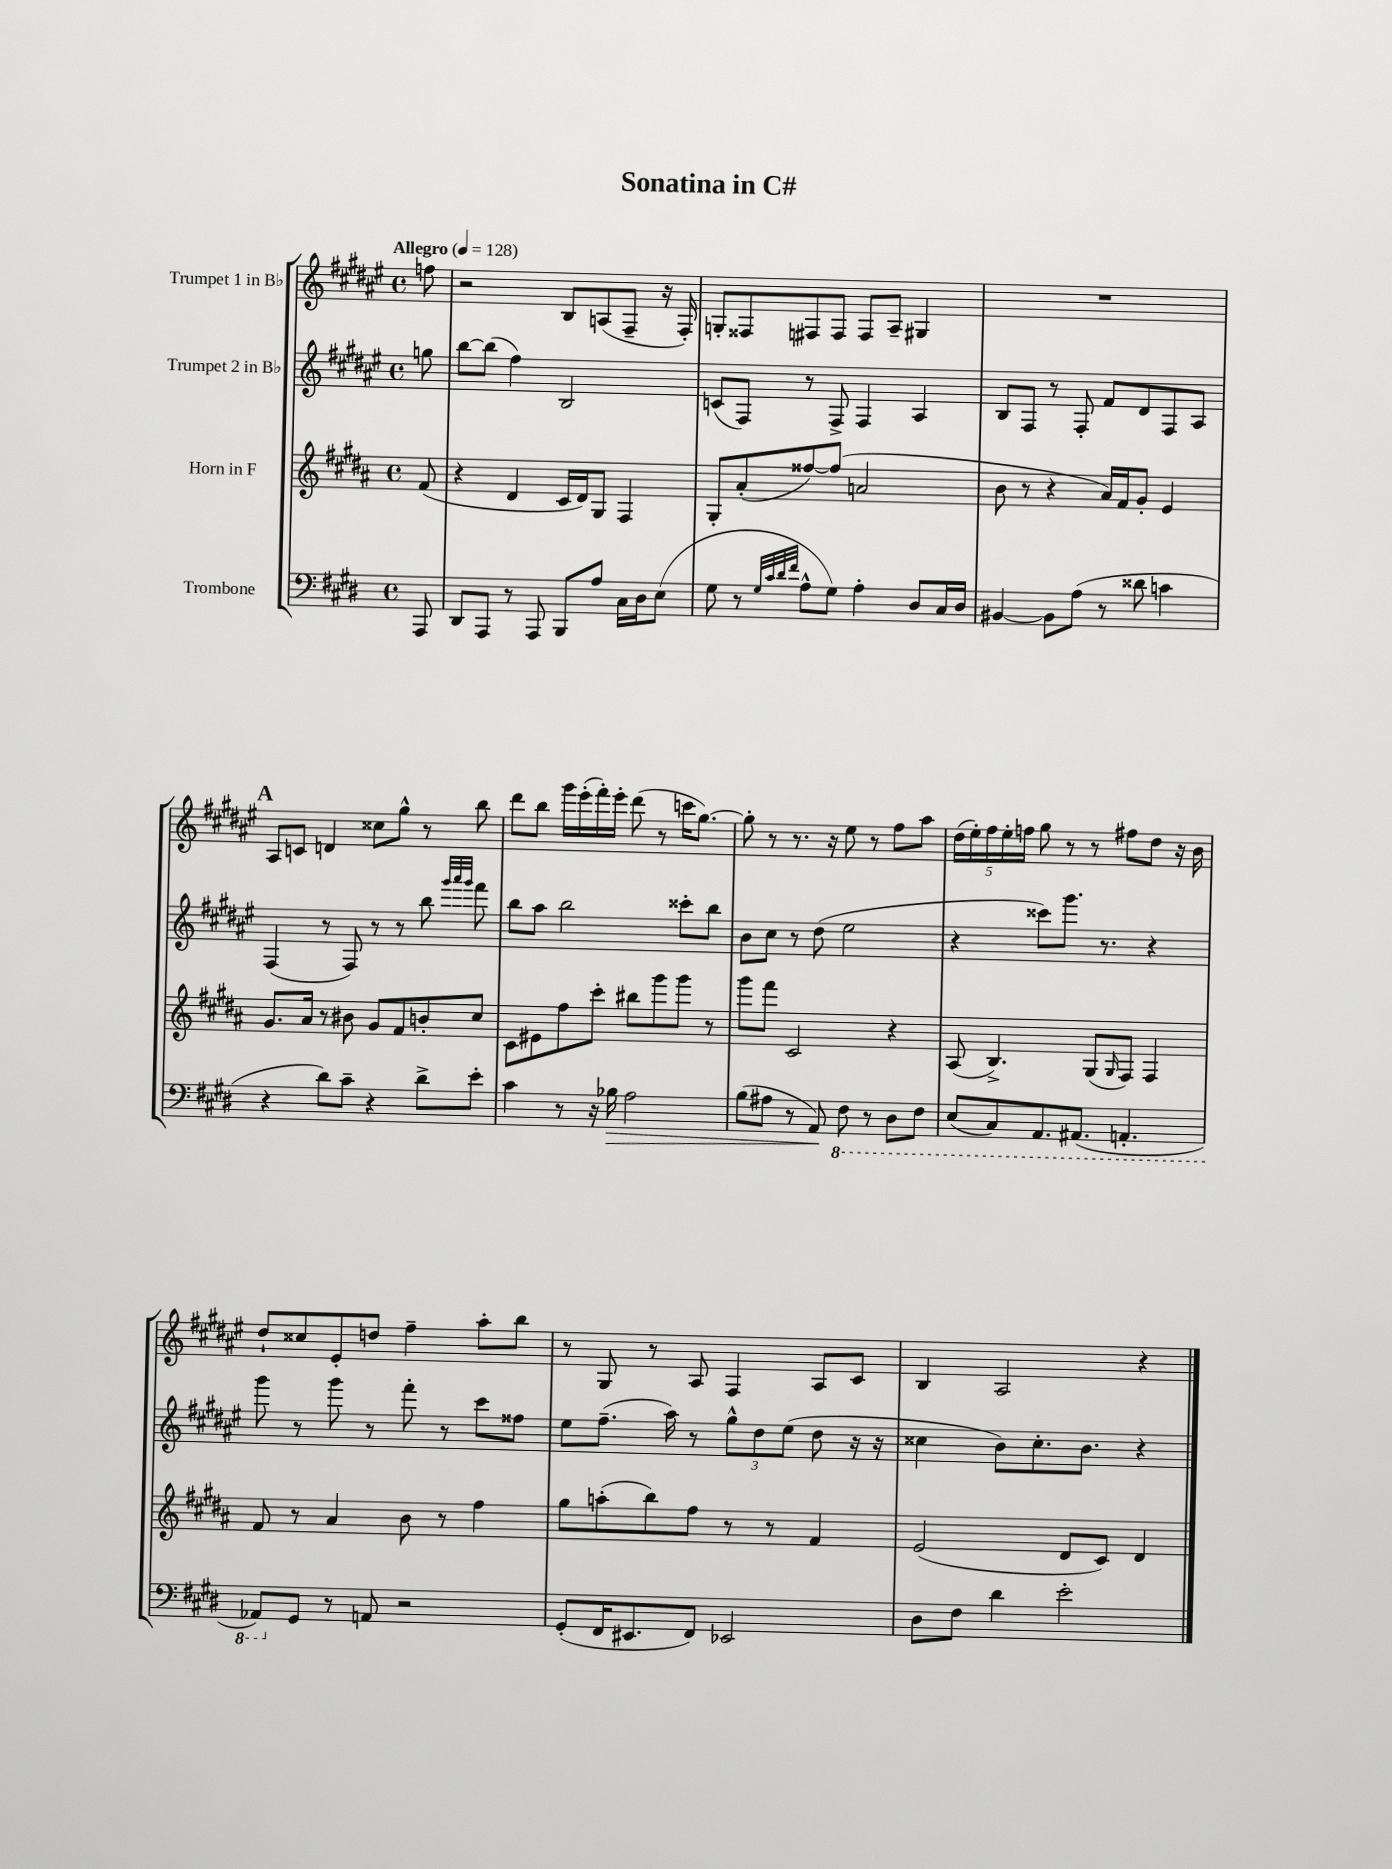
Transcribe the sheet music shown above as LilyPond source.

\header { title = "Sonatina in C#" }
<<
\new StaffGroup <<
\new Staff = "s0" \with { instrumentName = "Trumpet 1 in Bb" } {
    \clef treble \key fis \major \defaultTimeSignature \time 4/4 \partial 8 \tempo "Allegro" 4 = 128
    f''8 |
    r2 b8 a8( fis8-- r16 fis16-.) |
    g8-. fisis8 fis8 fis8 fis8 ais8-- gis4 |
    R1 |
    \mark \markup { \bold "A" } ais8 c'8 d'4 cisis''8 gis''8-^ r8 b''8 |
    dis'''8 b''8 gis'''16 eis'''16-.( fis'''16-.) eis'''16-. dis'''8( r8 c'''16 gis''8.~) |
    gis''8-. r8 r8. r16 eis''8 r8 fis''8 ais''8 |
    \tuplet 5/4 { dis''16( eis''16-.) fis''16 eis''16-. f''16 } gis''8 r8 r8 fis''8 dis''8 r16 b'16 |
    dis''8-! cisis''8 eis'8-. d''8 fis''4-- ais''8-. b''8 |
    r8 gis8 r8 ais8 fis4 ais8 cis'8 |
    b4 ais2 r4 \bar "|." |
}
\new Staff = "s1" \with { instrumentName = "Trumpet 2 in Bb" } {
    \clef treble \key fis \major \defaultTimeSignature \time 4/4 \partial 8
    g''8 |
    b''8~ b''8( fis''4) b2 |
    c'8( fis8) r8 fis8-> fis4 ais4 |
    b8 fis8 r8 fis8-. fis'8 dis'8 fis8 ais8 |
    \mark \markup { \bold "A" } fis4( r8 fis8) r8 r8 b''8 \grace { gis'''32 ais'''32 gis'''32 } fis'''8 |
    b''8 ais''8 b''2 cisis'''8-. b''8 |
    b'8 cis''8 r8 dis''8( eis''2 |
    r4 cisis'''8) gis'''8. r8. r4 |
    gis'''8 r8 gis'''8 r8 fis'''8-. r8 cis'''8 fisis''8 |
    eis''8 fis''8.--( ais''16) r8 \tuplet 3/2 { gis''8-^ dis''8 eis''8( } dis''8 r16 r16 |
    cisis''4 b'8) cisis''8.-. b'8. r4 \bar "|." |
}
\new Staff = "s2" \with { instrumentName = "Horn in F" } {
    \clef treble \key b \major \defaultTimeSignature \time 4/4 \partial 8
    fis'8( |
    r4 dis'4 cis'16 dis'16) gis8 fis4 |
    gis8-. ais'8-.( fisis''8~) fisis''8( a'2 |
    b'8 r8 r4 ais'16) fis'16 gis'8-. e'4 |
    \mark \markup { \bold "A" } gis'8. ais'16 r8 bis'8 gis'8 fis'8 b'8-. cis''8 |
    cis'8 eis'8 fis''8 cis'''8-. bis''8 gis'''8 gis'''8 r8 |
    gis'''8 fis'''8 cis'2 r4 |
    ais8( b4.->) gis8( \grace { gis16 } fis8) fis4 |
    fis'8 r8 ais'4 b'8 r8 fis''4 |
    gis''8 a''8-.( b''8) fis''8 r8 r8 fis'4 |
    e'2( dis'8 cis'8) dis'4 \bar "|." |
}
\new Staff = "s3" \with { instrumentName = "Trombone" } {
    \clef bass \key e \major \defaultTimeSignature \time 4/4 \partial 8
    a,,8 |
    dis,8 a,,8 r8 a,,8 b,,8 a8 cis16 dis16 e8( |
    gis8 r8 \grace { gis32 cis'32 dis'32 fis'32 } a8-^ gis8) a4-. dis8 cis16 dis16 |
    bis,4~ bis,8 a8( r8 disis'8 c'4 |
    \mark \markup { \bold "A" } r4 dis'8) cis'8-- r4 dis'8-> e'8-. |
    cis'4 r8 r16 bes16\> a2 |
    b8( ais8 r8 a,8\!) \ottava #-1 fis,8 r8 dis,8 fis,8 |
    e,8( cis,8) a,,8. ais,,8.( a,,4.-. |
    aes,,8) \ottava #0 gis,8 r8 a,!8 r2 |
    gis,8-.( fis,16 eis,8. fis,8) ees,2 |
    dis8 fis8 dis'4 e'2-. \bar "|." |
}
>>
>>
\layout { \context { \Score \remove "Bar_number_engraver" } }
